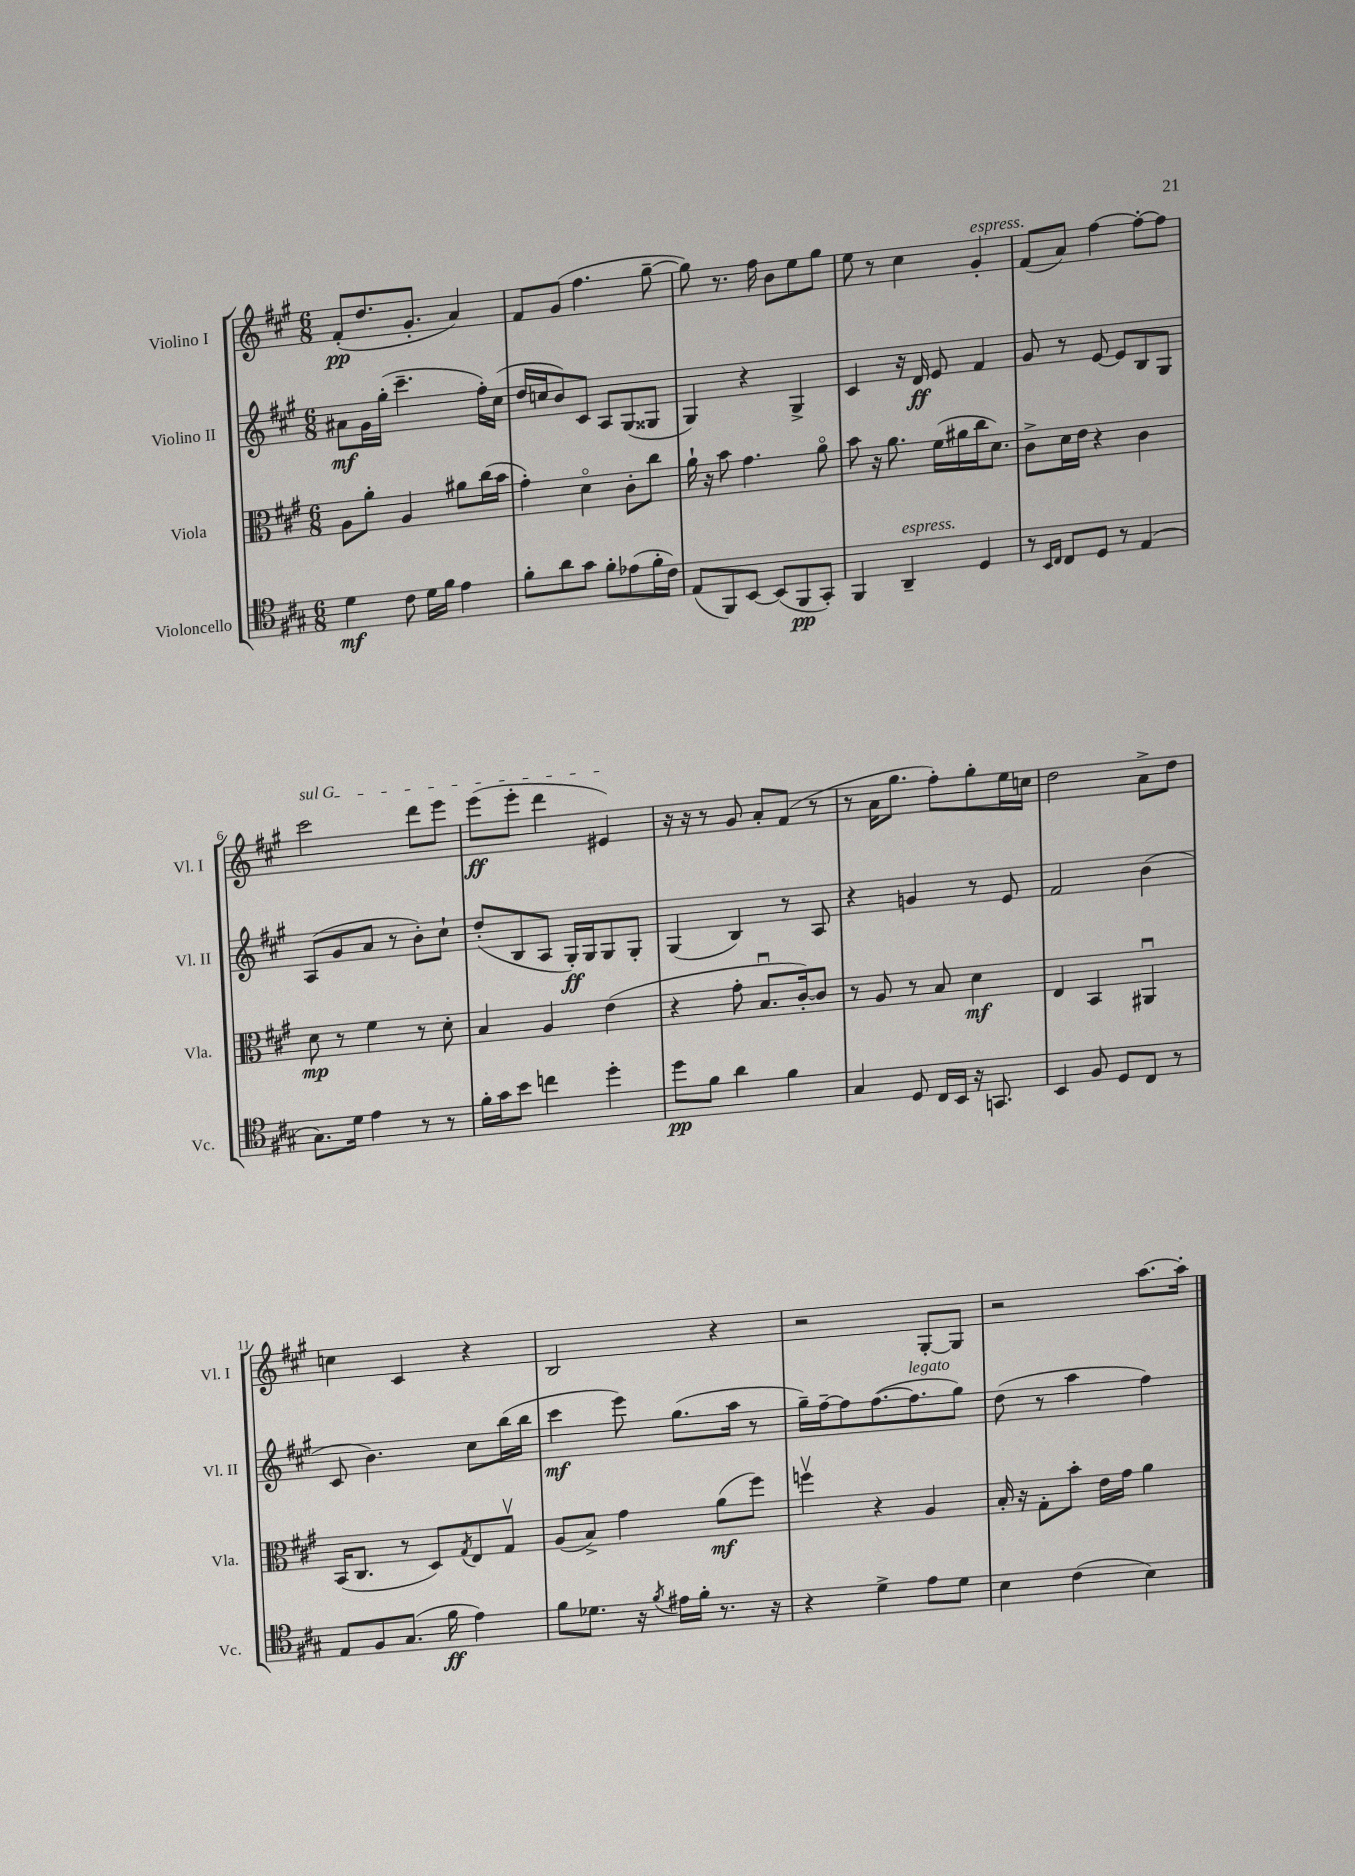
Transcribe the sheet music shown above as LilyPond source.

<<
\new StaffGroup <<
\new Staff = "s0" \with { instrumentName = "Violino I" shortInstrumentName = "Vl. I" } {
    \clef treble \key a \major \numericTimeSignature \time 6/8
    fis'8-.\pp( d''8. gis'8.-. a'4) |
    fis'8 gis'8( fis''4. gis''8~-- |
    gis''8) r8. fis''16 b'8 e''8 gis''8 |
    e''8 r8 cis''4 gis'4-.^\markup { \italic "espress." } |
    fis'8( a'8) fis''4~ fis''8~-. fis''8 |
    \once \override TextSpanner.bound-details.left.text = \markup { \italic "sul G" } cis'''2\startTextSpan d'''8 e'''8 |
    e'''8\ff( e'''8-. d'''4 eis'4\stopTextSpan) |
    r16 r16 r8 gis'8 a'8-. fis'8( r8 |
    r8 a'16 gis''8. fis''8-.) gis''8-. e''16 c''16 |
    d''2 a'8-> d''8 |
    c''4 cis'4 r4 |
    b2 r4 |
    r2 gis8~-. gis8 |
    r2 a''8.~ a''16-. \bar "|." |
}
\new Staff = "s1" \with { instrumentName = "Violino II" shortInstrumentName = "Vl. II" } {
    \clef treble \key a \major \numericTimeSignature \time 6/8
    ais'8\mf gis'16 gis''16-.( cis'''4.-- fis''16-.) cis''16( |
    d''16 c''16 b'8) cis'8 a8 gis8( gisis8 |
    gis4) r4 gis4-> |
    cis'4 r16 d'16\ff e'8 fis'4 |
    gis'8 r8 e'8~ e'8 b8 gis8 |
    a8( gis'8 a'8 r8 b'8-.) cis''8-! |
    d''8-.( b8 a8 gis16-.\ff) gis16 gis8 gis8-. |
    gis4( b4) r8 a8 |
    r4 g'4 r8 e'8 |
    fis'2 b'4( |
    cis'8 b'4.) cis''8 b''16( b''16 |
    cis'''4\mf e'''8) gis''8.( a''16 r8 |
    gis''16--) fis''16~-- fis''8 fis''8.~( fis''8.^\markup { \italic "legato" } gis''8) |
    d''8( r8 a''4 fis''4) \bar "|." |
}
\new Staff = "s2" \with { instrumentName = "Viola" shortInstrumentName = "Vla." } {
    \clef alto \key a \major \numericTimeSignature \time 6/8
    a8 a'8-. a4 ais'8 cis''16( b'16 |
    gis'4-.) d'4\flageolet cis'8-. cis''8 |
    a'16-! r16 b'8 gis'4. a'8\flageolet |
    b'8 r16 a'8. fis'16( ais'16 cis''16 d'8.) |
    cis'8-> d'16 e'16 r4 cis'4 |
    d'8\mp r8 fis'4 r8 d'8-. |
    b4 a4 e'4( |
    r4 gis'8-. b8.\downbow cis'16~-.) cis'8 |
    r8 a8 r8 b8 d'4\mf |
    e4 b,4 ais,4\downbow |
    b,16( cis8. r8 d8) \acciaccatura { gis8 } e8 gis8\upbow |
    a8( b8->) gis'4 a'8\mf( fis''8) |
    f''4\upbow r4 a4 |
    b16-. r16 gis8-. b'8-. e'16 gis'16 a'4 \bar "|." |
}
\new Staff = "s3" \with { instrumentName = "Violoncello" shortInstrumentName = "Vc." } {
    \clef tenor \key a \major \numericTimeSignature \time 6/8
    d'4\mf cis'8 d'16 fis'16 e'4 |
    fis'8-. a'8 gis'8 fis'8-. ees'8( fis'16-. cis'16) |
    e8( fis,8) b,8~ b,8( fis,8\pp gis,8-.) |
    fis,4 a,4--^\markup { \italic "espress." } d4 |
    r8 \grace { b,16 cis16 } cis8 d8 r8 e4( |
    gis8.) d'16 e'4 r8 r8 |
    fis'16-. gis'16 b'8 c''4 d''4-. |
    d''8\pp fis'8 a'4 fis'4 |
    gis4 d8 cis16 b,16 r16 g,8. |
    b,4 fis8 d8 cis8 r8 |
    e8 fis8 gis8.( fis'16\ff e'4) |
    fis'8 des'8. r16 \acciaccatura { fis'8 } eis'16 fis'16-. r8. r16 |
    r4 d'4-> e'8 d'8 |
    b4 cis'4( b4) \bar "|." |
}
>>
>>
